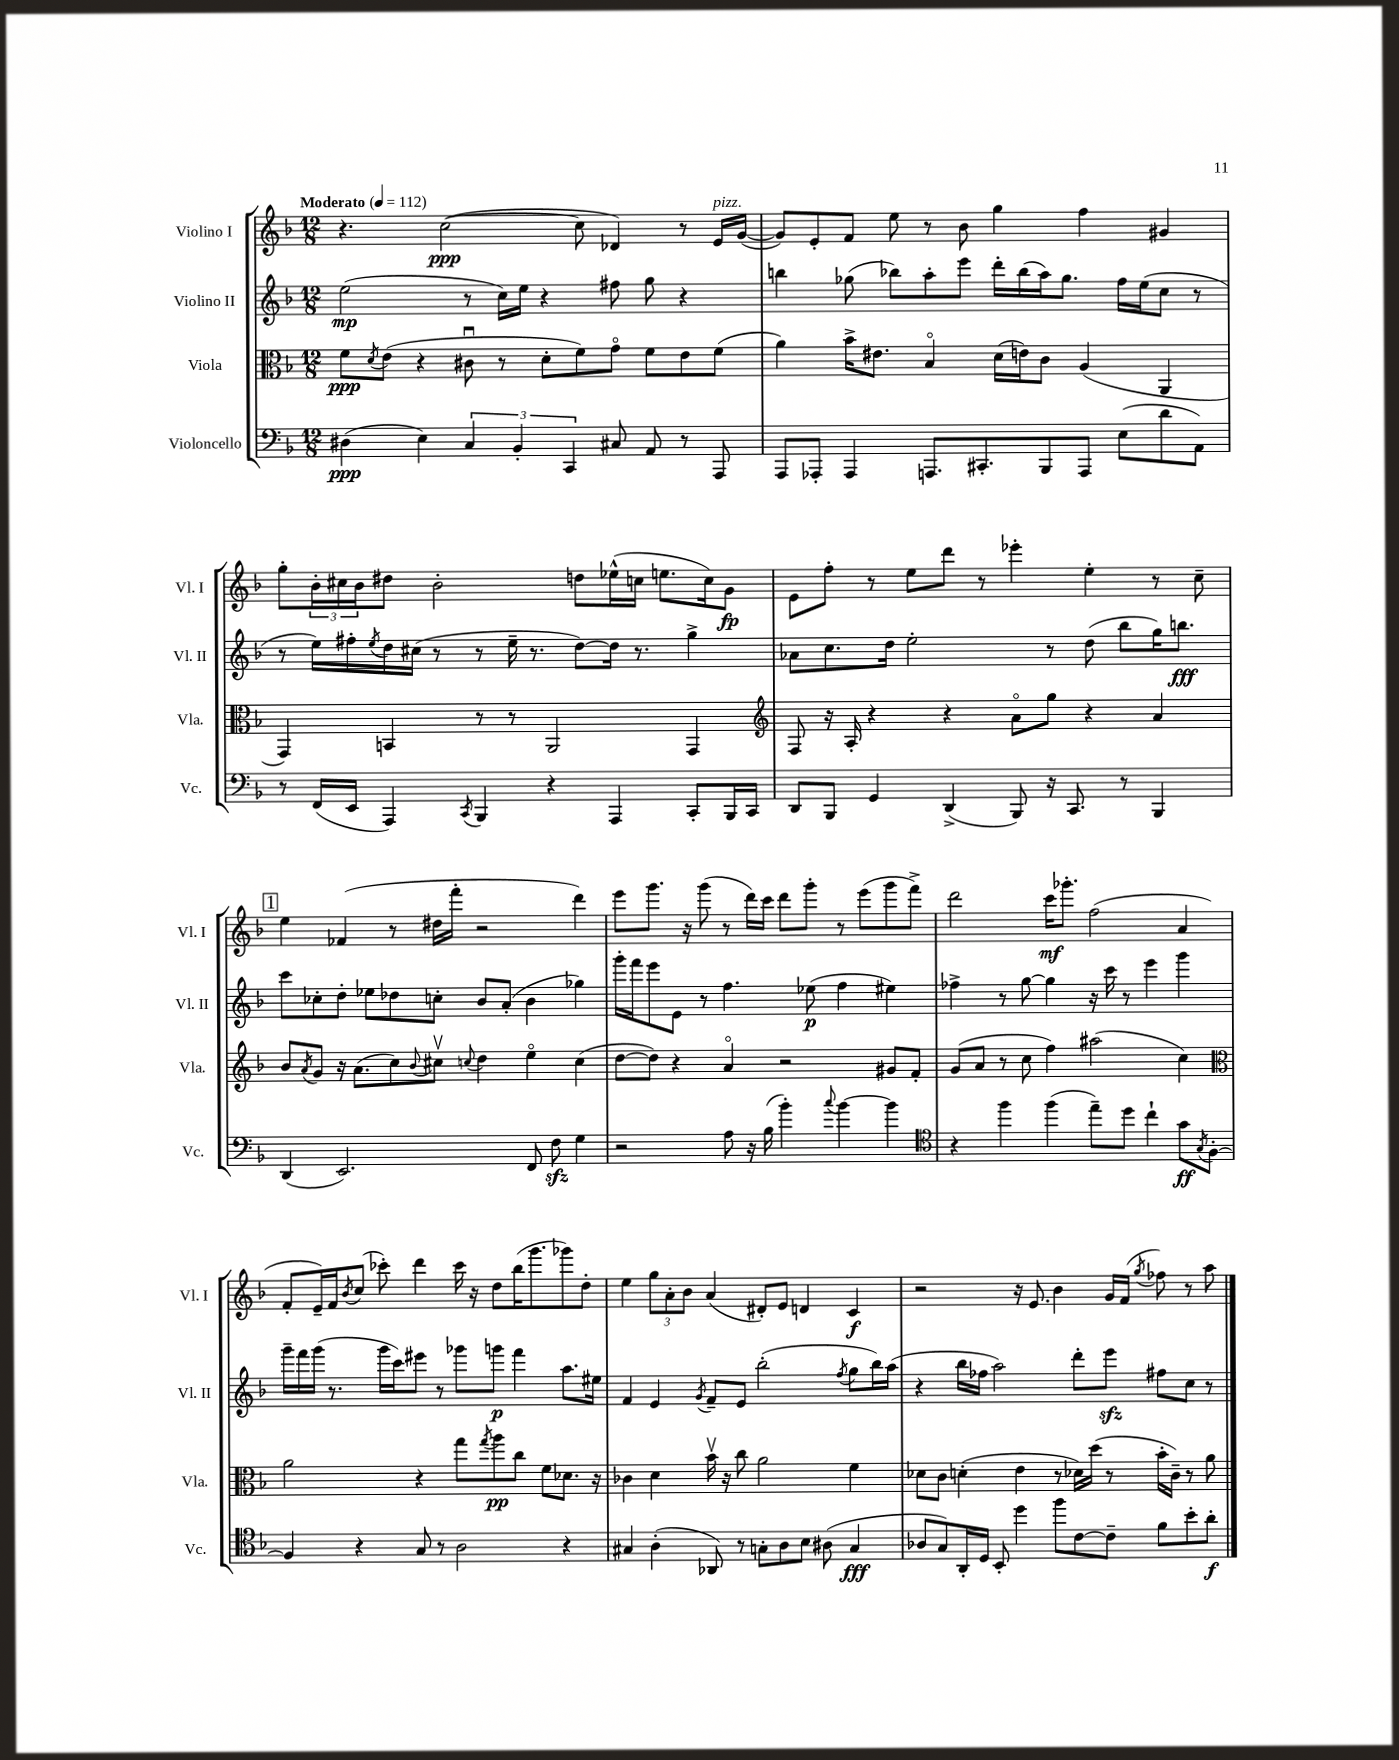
<<
\new StaffGroup <<
\new Staff = "s0" \with { instrumentName = "Violino I" shortInstrumentName = "Vl. I" } {
    \clef treble \key f \major \numericTimeSignature \time 12/8 \tempo "Moderato" 4 = 112
    r4. c''2~\ppp( c''8 des'4) r8 e'16^\markup { \italic "pizz." } g'16~( |
    g'8) e'8-. f'8 e''8 r8 bes'8 g''4 f''4 gis'4 |
    g''8-. \tuplet 3/2 { bes'16-. cis''16 bes'16 } dis''8 bes'2-. d''8 ees''16-^( c''16 e''8. c''16) g'8\fp |
    e'8 f''8-. r8 e''8 d'''8 r8 ees'''4-. e''4-. r8 c''8-- |
    \mark \markup { \box "1" } e''4 fes'4( r8 dis''16 f'''16-. r2 d'''4) |
    e'''8 g'''8. r16 g'''8( r8 d'''16) c'''16 d'''8 g'''8-. r8 e'''8( g'''8 f'''8->) |
    d'''2 c'''16\mf ges'''8.-. f''2( a'4 |
    f'8-. e'16--) f'16 \acciaccatura { bes'8 } c''8( ces'''8-.) d'''4 ces'''16 r16 d''8 bes''16( g'''8. ges'''8) d''8-. |
    e''4 \tuplet 3/2 { g''8 a'8-. bes'8 } a'4( dis'8-.) e'8 d'4 c'4\f |
    r2 r16 e'8. bes'4 g'16 f'16( \acciaccatura { g''8 } fes''8) r8 a''8 \bar "|." |
}
\new Staff = "s1" \with { instrumentName = "Violino II" shortInstrumentName = "Vl. II" } {
    \clef treble \key f \major \numericTimeSignature \time 12/8
    e''2\mp( r8 c''16) e''16 r4 fis''8 g''8 r4 |
    b''4 ges''8( bes''8) a''8-. e'''8 d'''16-. bes''16( a''16) ges''8. f''16 e''16( c''8 r8 |
    r8 e''16) fis''16-. \acciaccatura { e''8 } d''16 cis''16( r8 r8 e''16-- r8. d''8~) d''16 r8. g''4-> |
    aes'8 c''8. d''16 e''2-. r8 d''8( bes''8 g''16) b''8.\fff |
    \mark \markup { \box "1" } c'''8 ces''8-. d''8-. ees''8 des''8 c''8-. bes'8 a'8-.( bes'4 ges''4) |
    g'''16-. f'''16 e'''8 e'8 r8 f''4. ees''8\p( f''4 eis''4) |
    fes''4-> r8 g''8~ g''4 r16 c'''16 r8 e'''4 g'''4 |
    g'''16-- f'''16 g'''16( r8. g'''16 c'''16) eis'''8 r8 ges'''8 g'''8\p f'''4 a''8. eis''16 |
    f'4 e'4 \acciaccatura { g'8 } f'8-- e'8 bes''2-.( \acciaccatura { f''8 } g''8 bes''16) a''16( |
    r4 bes''16 fes''16 a''2) d'''8-. e'''8\sfz fis''8 c''8 r8 \bar "|." |
}
\new Staff = "s2" \with { instrumentName = "Viola" shortInstrumentName = "Vla." } {
    \clef alto \key f \major \numericTimeSignature \time 12/8
    f'8\ppp \acciaccatura { d'8 } e'8( r4 cis'8\downbow r8 d'8-. f'8) g'8\flageolet f'8 e'8 f'8( |
    a'4) bes'16-> eis'8. bes4\flageolet d'16( e'16) c'8 a4( a,4 |
    g,4) b,4 r8 r8 a,2 g,4 |
    \clef treble f8 r16 a16-. r4 r4 a'8\flageolet g''8 r4 a'4 |
    \mark \markup { \box "1" } bes'8 \acciaccatura { a'8 } g'8 r16 a'8.( c''8) \appoggiatura { bes'8 } cis''8\upbow \appoggiatura { c''8 } d''4 e''4\flageolet c''4( |
    d''8~ d''8) r4 a'4\flageolet r2 gis'8 f'8-. |
    g'8( a'8 r8 c''8 f''4) ais''2( c''4) |
    \clef alto a'2 r4 g''8 \acciaccatura { g''8 } a''8\pp c''8 f'8 des'8. r16 |
    ces'4 d'4 bes'16\upbow r16 c''8 a'2 f'4 |
    des'8 c'8 d'4-.( e'4 r8 des'16) d''16( r8 bes'16-. c'16--) r8 a'8 \bar "|." |
}
\new Staff = "s3" \with { instrumentName = "Violoncello" shortInstrumentName = "Vc." } {
    \clef bass \key f \major \numericTimeSignature \time 12/8
    dis4\ppp( e4) \tuplet 3/2 { c4 bes,4-. c,4 } cis8 a,8 r8 a,,8 |
    a,,8 aes,,8-. aes,,4 a,,8. cis,8.-. bes,,8 a,,8 e8( d'8 a,8) |
    r8 f,16( e,16 a,,4) \acciaccatura { c,8 } bes,,4 r4 a,,4 c,8-. bes,,16 c,16 |
    d,8 bes,,8 g,4 d,4->( bes,,8) r16 c,8. r8 bes,,4 |
    \mark \markup { \box "1" } d,4( e,2.) f,8 f8\sfz g4 |
    r2 a8 r16 bes16( bes'4-.) \appoggiatura { c''8 } bes'4~ bes'4 |
    \clef tenor r4 f''4 f''4( e''8--) d''8 c''4-! g'8\ff \acciaccatura { g8 } f8~-. |
    f4 r4 g8 r8 a2 r4 |
    gis4 a4-.( aes,8) r8 g8-. a8 bes8 ais8( g4\fff |
    aes8 g8) a,16-. d16 bes,8-. d''4 f''8 c'8~ c'8-- f'8 bes'8-. a'8-.\f \bar "|." |
}
>>
>>
\layout { \context { \Score \remove "Bar_number_engraver" } }
